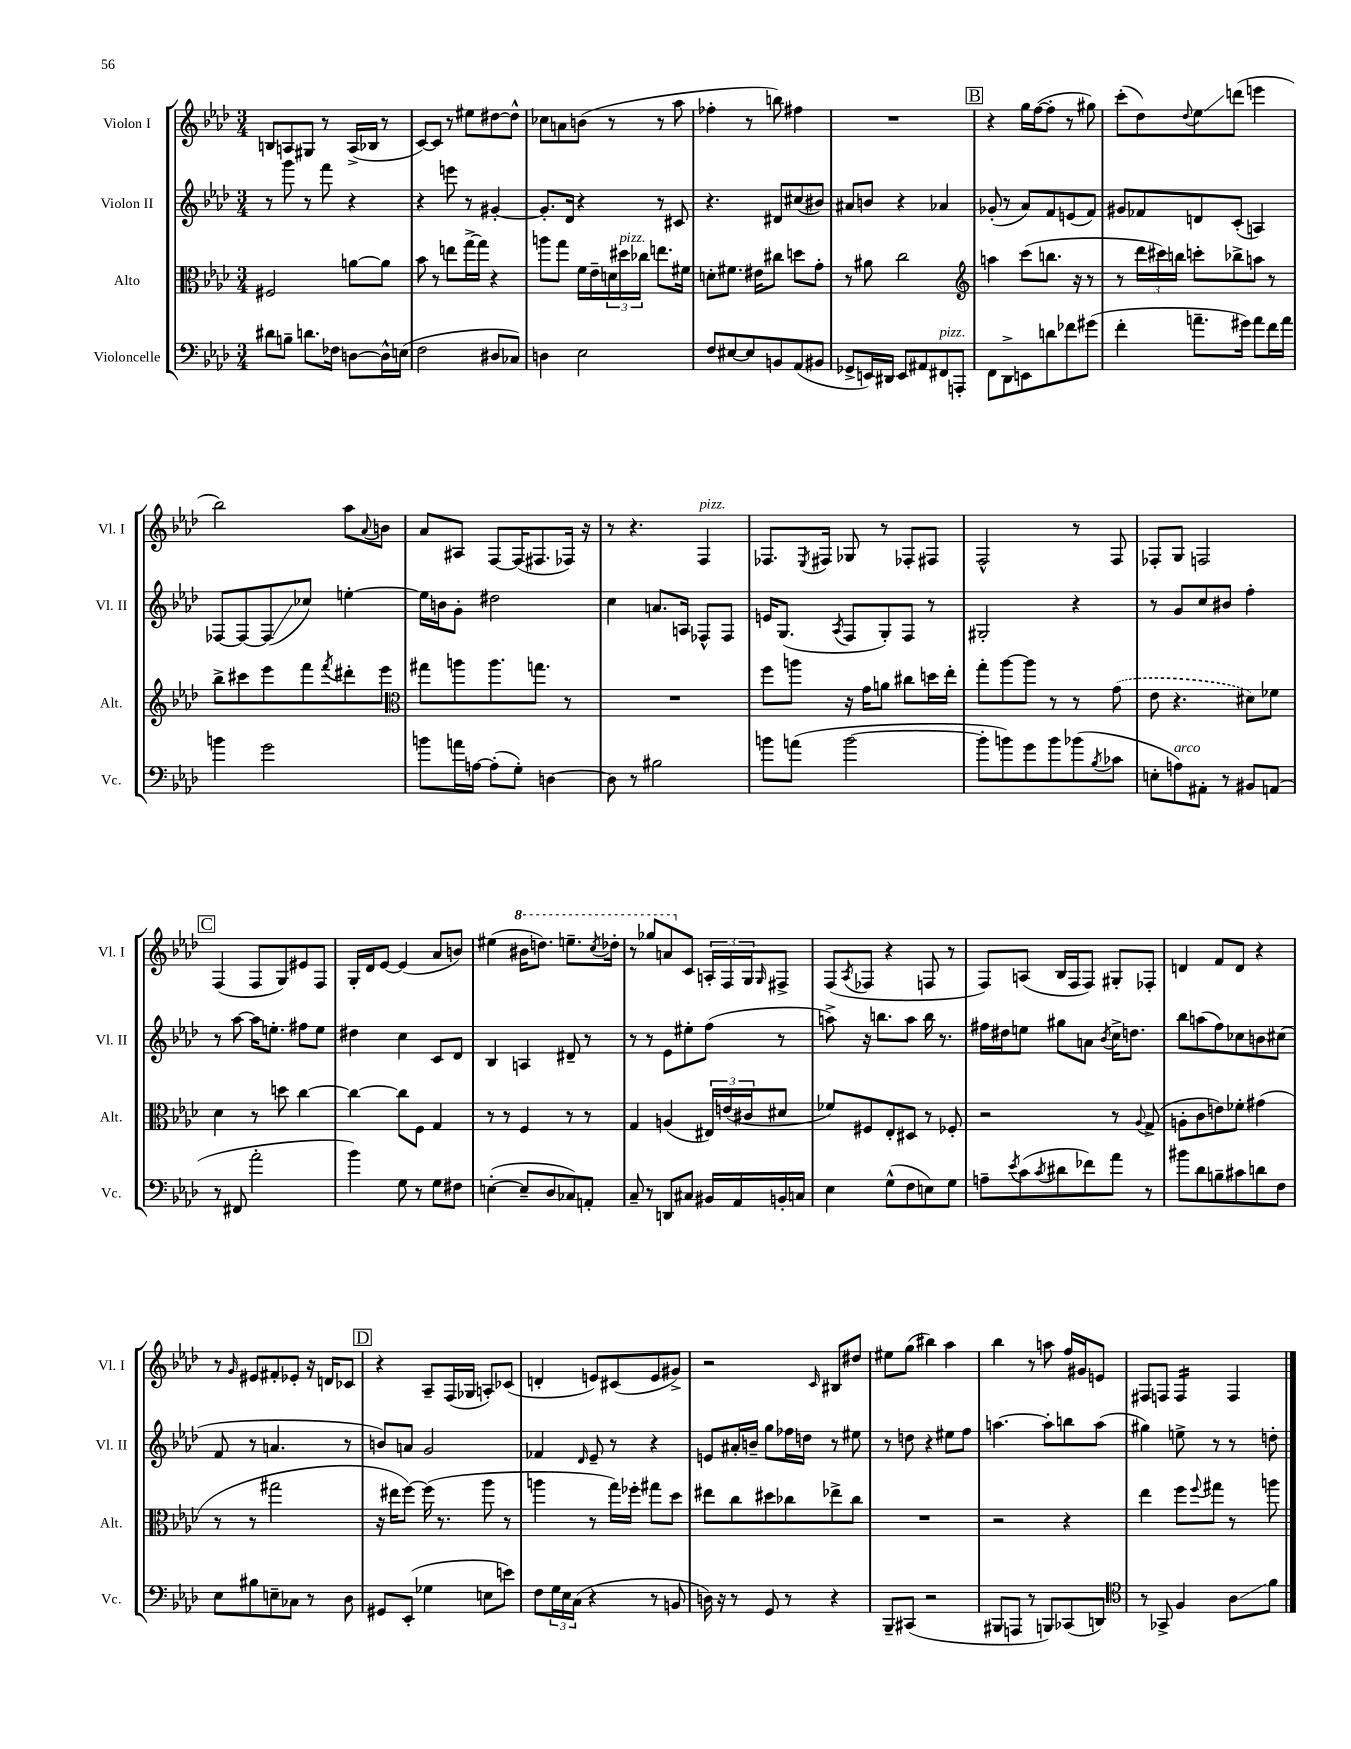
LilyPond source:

<<
\new StaffGroup <<
\new Staff = "s0" \with { instrumentName = "Violon I" shortInstrumentName = "Vl. I" } {
    \clef treble \key aes \major \numericTimeSignature \time 3/4
    b8 a8 gis8 r8 a16->( bes16 r8 |
    c'8~) c'8 r8 eis''8 dis''8~ dis''8-^ |
    ces''8 a'8 b'8( r8 r8 aes''8 |
    fes''4-. r8 b''8) fis''4 |
    R2. |
    \mark \markup { \box "B" } r4 g''16 f''16~( f''8-. r8 gis''8) |
    c'''8-.( des''8) \appoggiatura { des''8 } ees''8\glissando d'''8( e'''4 |
    bes''2) aes''8 \appoggiatura { aes'8 } b'8 |
    aes'8 ais8 f8~ f16( fis8. fes16) r16 |
    r8 r4. f4^\markup { \italic "pizz." } |
    fes8. \acciaccatura { ees8 } fis16 ges8 r8 fes8-. fis8 |
    f2-^ r8 f8 |
    fes8-. g8 f2 |
    \mark \markup { \box "C" } f4( f8 g8) eis'8 f8 |
    g16-. des'16 ees'8~ ees'4( aes'8 b'8) |
    eis''4( \ottava #1 bis''16 d'''8.) e'''8.-- \acciaccatura { c'''8 } des'''16-. |
    r8 ges'''8 a''8 \ottava #0 c'8 \tuplet 3/2 { a16-. f16 g16 } \grace { g16 } fis8-> |
    f8( \acciaccatura { aes8 } fes8 r4 f8 r8 |
    f8) a8( bes16 f16 f8) gis8-. fes8-. |
    d'4 f'8 d'8 r4 |
    r8 \grace { g'16 } eis'8 fis'8-. ees'8-. r16 d'16 ces'8 |
    \mark \markup { \box "D" } r4 aes8-- f16( ges16 a8-.) ces'8( |
    d'4-. e'8) cis'8( e'8 gis'8->) |
    r2 \grace { c'16 } bis8 dis''8 |
    eis''8 g''8( bis''4) aes''4 |
    bes''4 r8 a''8 f''16 gis'16 e'8 |
    fis8 f8 f4:16 f4 \bar "|." |
}
\new Staff = "s1" \with { instrumentName = "Violon II" shortInstrumentName = "Vl. II" } {
    \clef treble \key aes \major \numericTimeSignature \time 3/4
    r8 g'''8 r8 f'''8 r4 |
    r4 e'''8 r8 gis'4~-. |
    gis'8.-. des'16 r4 r8 cis'8 |
    r4. dis'8 cis''8( bis'8) |
    ais'8 b'8 r4 aes'4 |
    \mark \markup { \box "B" } ges'8-.( r8 aes'8) f'8 e'8( f'8) |
    gis'8 fes'8 d'8 c'8-.( a4) |
    fes8~ fes8~ fes8\glissando( ces''8) e''4~-. |
    e''16 b'16 g'8-. dis''2 |
    c''4 a'8. a16 fes8-^ fes8 |
    e'16 g8.( \acciaccatura { aes8 } f8 g8-.) f8 r8 |
    gis2-. r4 |
    r8 g'8 c''8 bis'8 f''4-. |
    \mark \markup { \box "C" } r8 aes''8~ aes''16 e''8.-. fis''8 e''8 |
    dis''4 c''4 c'8 des'8 |
    bes4 a4 dis'8-- r8 |
    r8 r8 ees'8 eis''8-. f''8( r8 |
    a''8->) r16 b''8. a''8 b''16 r8. |
    fis''16 dis''16 e''8 gis''8 a'8 \acciaccatura { bes'8 } c''16-> d''8. |
    bes''8 a''8( f''8) ces''8 b'8 cis''8( |
    f'8 r8 a'4. r8 |
    \mark \markup { \box "D" } b'8) a'8 g'2 |
    fes'4 \grace { des'16 } ees'8-- r8 r4 |
    e'8 ais'16-. b'16-- g''8 fes''16 d''16 r8 eis''8 |
    r8 d''8 r4 eis''8 f''8 |
    a''4.~ a''8-. b''8 a''8( |
    gis''4) e''8-> r8 r8 d''8-. \bar "|." |
}
\new Staff = "s2" \with { instrumentName = "Alto" shortInstrumentName = "Alt." } {
    \clef alto \key aes \major \numericTimeSignature \time 3/4
    fis2 a'8~ a'8 |
    bes'8 r8 e''8 g''16~-> g''16 r4 |
    a''8 g''8 f'16 ees'16-- \tuplet 3/2 { d'16 dis''16^\markup { \italic "pizz." } ces''16 } e''8. fis'16 |
    d'8-. fis'8. eis'16 cis''8 d''8 g'8-. |
    r8 ais'8 c''2 |
    \mark \markup { \box "B" } \clef treble a''4 c'''8( b''8. r16 r8 |
    r8 \tuplet 3/2 { des'''16 cis'''16) b''16 } c'''8-. bes''8-> a''8 r8 |
    bes''8-> cis'''8 ees'''8 f'''8 \acciaccatura { f'''8 } dis'''8-. ees'''8 |
    \clef alto gis''8 a''8 a''8. g''8. r8 |
    R2. |
    f''8 a''8 r16 g'16 a'8 cis''8 d''16 ees''16-. |
    g''8-. aes''8~ aes''8 r8 r8 \once \slurDashed g'8( |
    ees'8 r4. dis'8) fes'8 |
    \mark \markup { \box "C" } des'4 r8 d''8 c''4~ |
    c''4~ c''8 f8 g4 |
    r8 r8 f4 r8 r8 |
    g4 a4( \tuplet 3/2 { eis16) e'16( cis'16 } dis'8 |
    fes'8) fis8 ees8-. dis8 r8 fes8-. |
    r2 r8 \appoggiatura { aes8 } g8->( |
    a8-. c'8 e'8) fes'8-. gis'4( |
    r8 r8 gis''2 |
    \mark \markup { \box "D" } r16 eis''16 f''8~) f''16( r8. aes''8 r8 |
    a''4 r8 g''16) fes''16-. gis''8 des''8 |
    eis''8 c''8 dis''8 ces''8 ees''8-> ces''8 |
    R2. |
    r2 r4 |
    ees''4 f''8 \appoggiatura { f''8 } gis''8 r8 a''8 \bar "|." |
}
\new Staff = "s3" \with { instrumentName = "Violoncelle" shortInstrumentName = "Vc." } {
    \clef bass \key aes \major \numericTimeSignature \time 3/4
    dis'8 b8-- d'8. fes16 d8~ d16-^ e16( |
    f2 dis8 ces8) |
    d4 ees2 |
    f8 eis8~ eis8 b,8 aes,8( bis,8 |
    ges,8-> e,16) dis,16 e,8 ais,8 fis,8^\markup { \italic "pizz." } a,,8-. |
    \mark \markup { \box "B" } f,8 des,8-> e,8 d'8 fes'8 gis'8( |
    f'4-. a'8.-- gis'16) a'8 f'16 a'16 |
    b'4 g'2 |
    b'8 a'16 a16~ a8-.( g8-.) d4~ |
    d8 r8 bis2 |
    b'8 a'8( b'2~ |
    b'8-. b'8) g'8 b'8 bes'8( \acciaccatura { bes8 } ces'8 |
    e8-. a8^\markup { \italic "arco" }) ais,8-. r8 bis,8 a,8( |
    \mark \markup { \box "C" } r8 fis,8 aes'2-. |
    bes'4) g8 r8 g8 fis8 |
    e4~-.( e8-- des8 ces8) a,8-. |
    c8-- r8 d,8 cis8 bis,16 aes,16 b,16-. c16 |
    ees4 g8-^( f8 e8) g8 |
    a8-- \acciaccatura { ees'8 } c'8( \acciaccatura { c'8 } dis'8 fes'8) aes'8 r8 |
    bis'8 des'8 b8-- cis'8 d'8 f8 |
    ees8 bis8 e8-- ces8 r8 des8 |
    \mark \markup { \box "D" } gis,8 ees,8-.( ges4 e8 e'8) |
    f8 \tuplet 3/2 { g16 ees16 c16( } r4 r8 b,8 |
    d16) r16 r8 g,8 r8 r4 |
    bes,,8-- cis,8( r2 |
    bis,,8 a,,8 r8 b,,8) ces,8( d,8) |
    \clef tenor r8 ges,8-> f4 aes8\glissando f'8 \bar "|." |
}
>>
>>
\layout { \context { \Score \remove "Bar_number_engraver" } }
